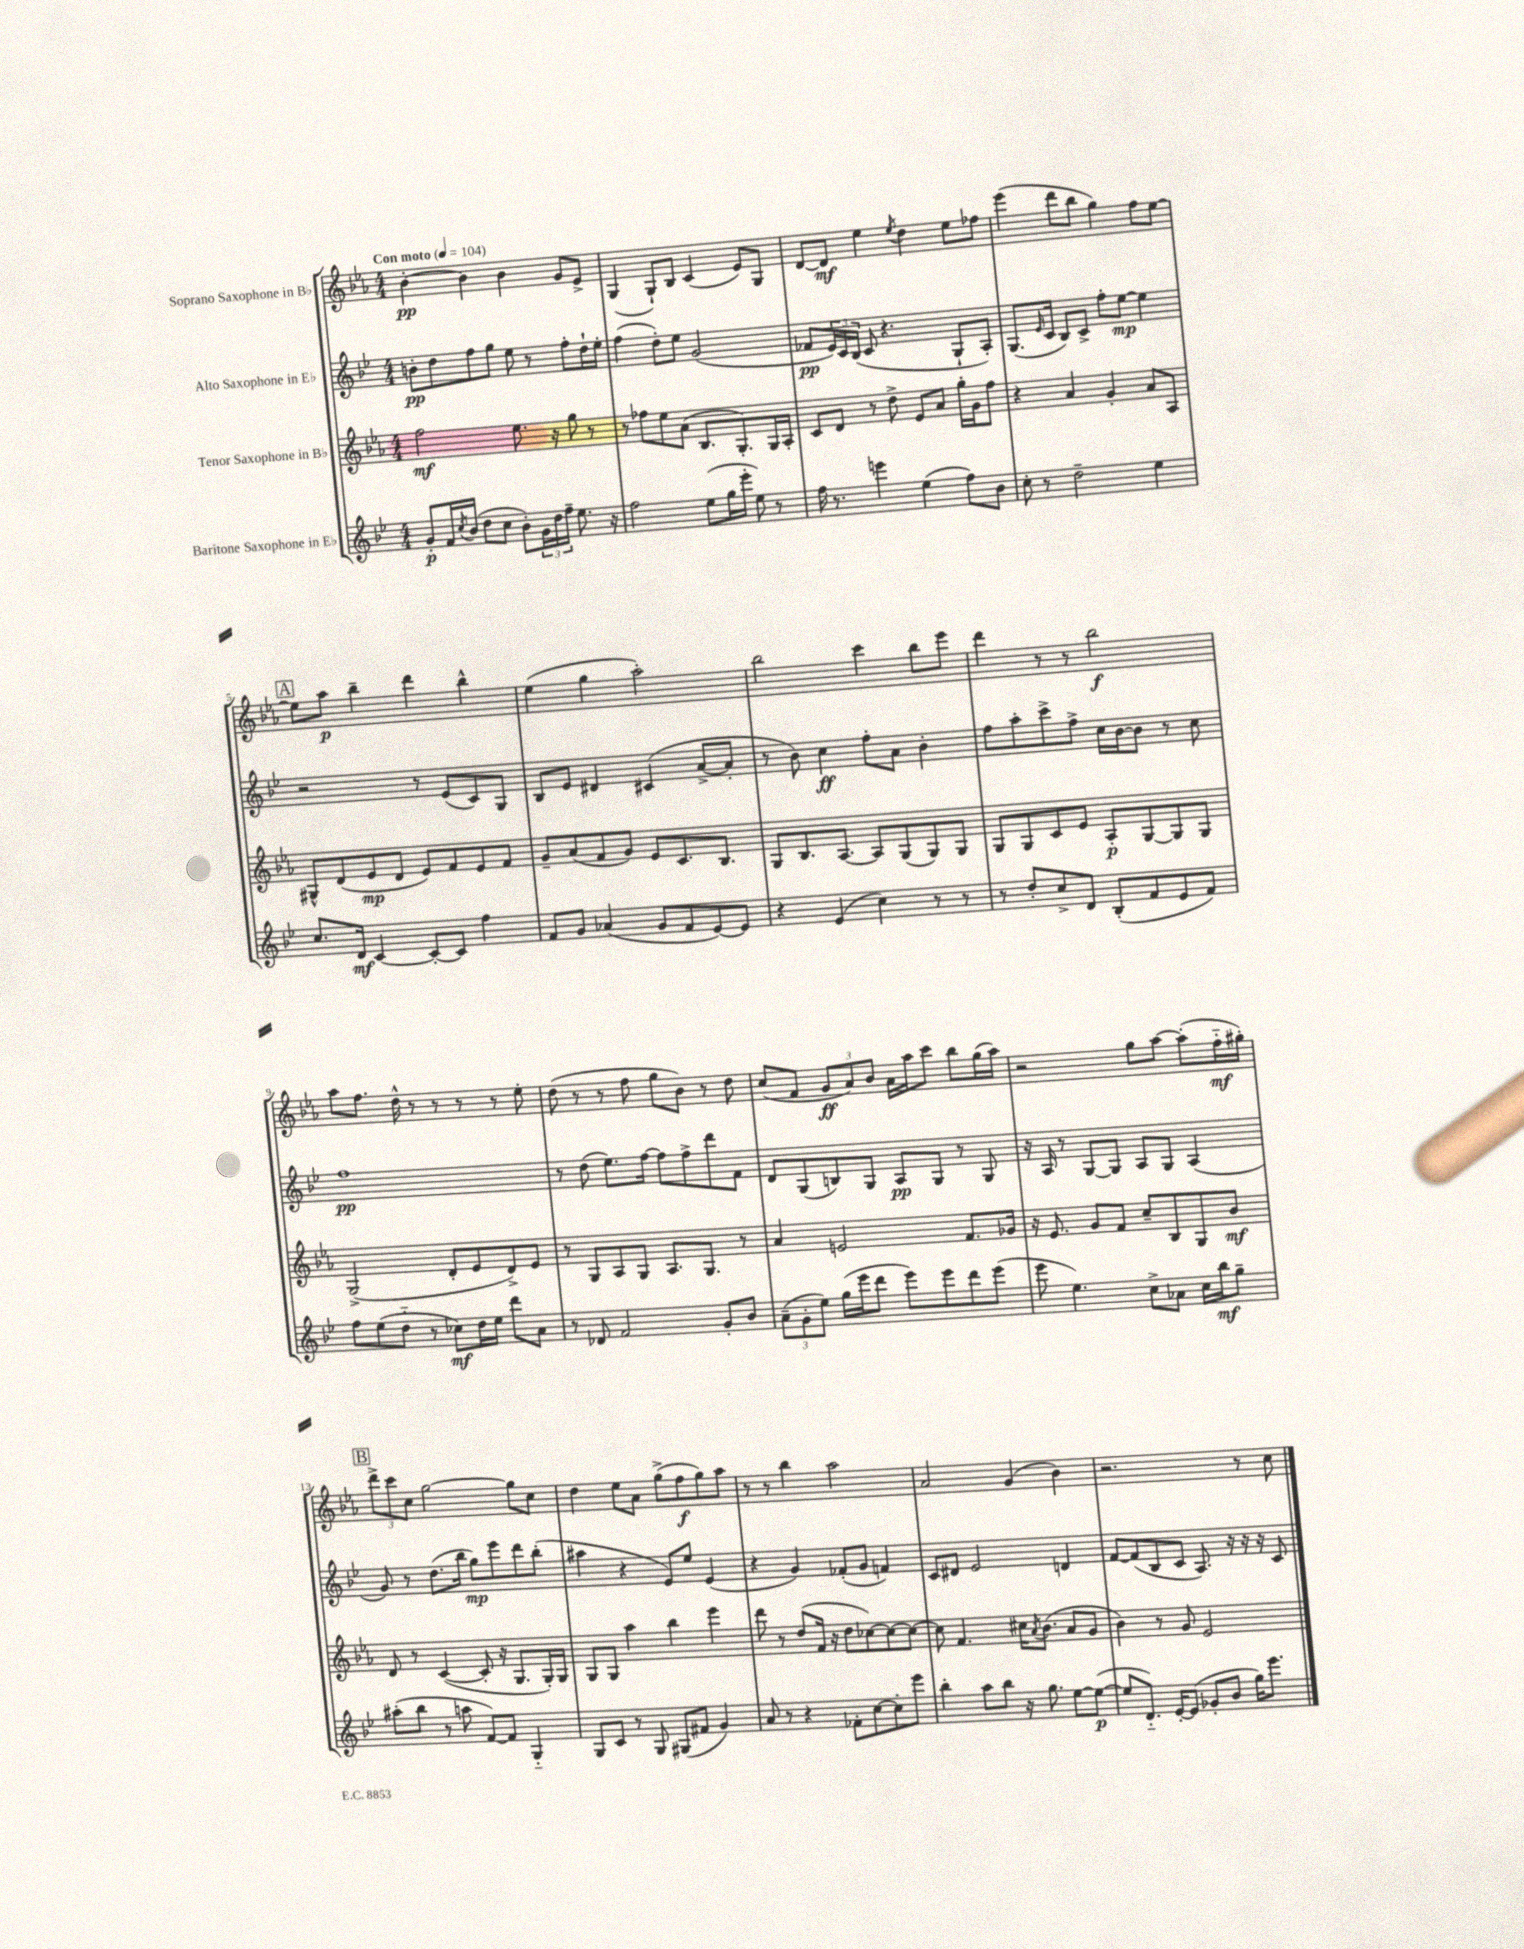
<<
\new StaffGroup <<
\new Staff = "s0" \with { instrumentName = "Soprano Saxophone in Bb" } {
    \clef treble \key ees \major \numericTimeSignature \time 4/4 \tempo "Con moto" 4 = 104
    bes'4~-.\pp bes'4 bes'4 g'8 ees'8-> |
    g4( g8-!) bes8 c'4( ees'8) g8 |
    d'8~ d'8\mf ees''4 \acciaccatura { ees''8 } d''4 ees''8 fes''8 |
    ees'''4( d'''8 bes''8 g''4) f''8 ees''8~ |
    \mark \markup { \box "A" } ees''8 aes''8\p bes''4-- d'''4 bes''4-^ |
    ees''4( g''4 aes''2-.) |
    bes''2 c'''4 bes''8 ees'''8 |
    d'''4 r8 r8 bes''2\f |
    aes''8 f''8. d''16-^ r8 r8 r8 r8 ees''8-. |
    d''8( r8 r8 f''8 g''8 bes'8) r8 d''8 |
    c''8( f'8 \tuplet 3/2 { g'8\ff aes'8) bes'8 } aes'16 aes''16 c'''8 bes''8 g''16( aes''16) |
    r2 g''8 aes''8~ aes''8-.( f''16-_\mf gis''16-.) |
    \mark \markup { \box "B" } \tuplet 3/2 { d'''8-> c'''8 c''8 } g''2~ g''8 c''8 |
    d''4 ees''8 aes'8 g''8->( f''8\f g''8) aes''8 |
    r8 r8 bes''4 aes''2 |
    aes'2 g'4( bes'4) |
    r2. r8 c''8 \bar "|." |
}
\new Staff = "s1" \with { instrumentName = "Alto Saxophone in Eb" } {
    \clef treble \key bes \major \numericTimeSignature \time 4/4
    b'8-.\pp d''8 f''8 g''8 ees''8 r8 f''8-. d''16-! ees''16-. |
    f''4( d''8-.) ees''8 g'2( |
    fes'8\pp \tuplet 3/2 { ees'16) c'16 bes16( } c'8 r4. g8-! a8-.) |
    g8.( \grace { ees'16 } c'16 bes8) c'8-> f''8-. ees''8~\mp ees''4 |
    \mark \markup { \box "A" } r2 r8 ees'8( c'8) g8 |
    bes8 ees'8 dis'4 cis'4( a'8~-> a'8-. |
    r8 bes'8) c''4\ff f''8-. a'8 bes'4-. |
    f''8 a''8-. c'''8-> f''8-> c''16 bes'16~ bes'8 r8 c''8 |
    f''1\pp |
    r8 d''8( ees''8.) f''16~ f''8 f''8-> d'''8 f'8 |
    d'8 g8( b8) g8 a8\pp g8 r8 g8 |
    r16 a16 r8 g8~ g8 a8 g8 a4( |
    \mark \markup { \box "B" } g'8) r8 d''8.( bes''16 g''8\mp) ees'''8 d'''8 bes''8-.( |
    ais''4 r4 ees'8) ees''8 ees'4( |
    r4 g'4) fes'8-.( g'8 f'4) |
    c'8 dis'8 ees'2 d'4 |
    f'8~ f'8( bes8 c'8 a8.) r16 r16 r16 c'8 \bar "|." |
}
\new Staff = "s2" \with { instrumentName = "Tenor Saxophone in Bb" } {
    \clef treble \key ees \major \numericTimeSignature \time 4/4
    f''2\mf ees''8. r16 g''8 r8 |
    r8 fes''8 ees''8 aes'8( bes8. g8.-.) g16 aes16-. |
    c'8 d'8 r8 d''8-> ees'8 aes'8 g''16-. g'16 f''8 |
    r4 aes'4 g'4-. aes'8 aes8 |
    \mark \markup { \box "A" } gis8-^ d'8( ees'8\mp d'8 ees'8) f'8 ees'8 f'8 |
    g'8-- aes'8( f'8 g'8) ees'8 c'8. bes8. |
    g8 bes8. aes8.~ aes8 g8( g8) g8 |
    g8 g8 c'8 ees'8 aes8-.\p g8~ g8 g8 |
    g2->( d'8-. ees'8 d'8->) ees'8 |
    r8 g8 aes8 g8 aes8. g8. r8 |
    aes'4 e'2 f'8. ges'16 |
    r16 ees'8. g'8 f'8 c''8-- bes8 g8 bes'8\mf |
    \mark \markup { \box "B" } d'8 r8 c'4~( c'8-. r16 g8. g16-.) g16 |
    g8 g8 aes''4 bes''4 ees'''4 |
    d'''8 r8 d''8( f'16 r16 d''8 ces''8~) ces''8~ ces''8~ |
    ces''8 f'4. cis''16 \acciaccatura { aes'8 } bes'8.( aes'8 g'8 |
    bes'4) r8 g'8 ees'2 \bar "|." |
}
\new Staff = "s3" \with { instrumentName = "Baritone Saxophone in Eb" } {
    \clef treble \key bes \major \numericTimeSignature \time 4/4
    g'8-.\p f'16 \acciaccatura { c''8 } bes'16( d''8 c''8 bes'8-.) \tuplet 3/2 { g'16 d''16 f''16-- } ees''8. r16 |
    f''2 ees''8( g''16 ees'''16-. ees''8) r8 |
    f''16 r8. e'''4 ees''4( f''8) bes'8 |
    c''8-. r8 d''2-- ees''4 |
    \mark \markup { \box "A" } c''8. d'16\mf c'4~ c'8~-. c'8 f''4 |
    f'8 g'8 aes'4( g'8 f'8 ees'8~) ees'8 |
    r4 ees'4( c''4) r8 r8 |
    r8 d''8-. c''8-> d'8 bes8-.( f'8 ees'8 f'8) |
    f''8 ees''8( d''8-_ r8 ces''8\mf) d''16 ees''16 d'''8 a'8 |
    r8 des'8 f'2 g'8-. bes'8 |
    \tuplet 3/2 { a'8--( g'8-. ees''8) } g''16( ees'''16 d'''8 ees'''8) ees'''8 d'''8 ees'''8( |
    ees'''8 ees''4.) c''8-> aes'8 c''16 bes''16\mf g''8-- |
    \mark \markup { \box "B" } ais''8-.( bes''8 r8 a''8 f'8~) f'8 g4-_ |
    g8 c'8 r8 g8 gis8( fis'8 g'4) |
    a'8 r8 r4 fes'8-. c''8~ c''8-. ees'''8 |
    bes''4-. a''8 bes''8 r16 g''8. ees''8~ ees''8~\p( |
    ees''8 d'8.-_) ees'16~-. ees'8( ges'8-. bes'8 g''16) ees'''8. \bar "|." |
}
>>
>>
